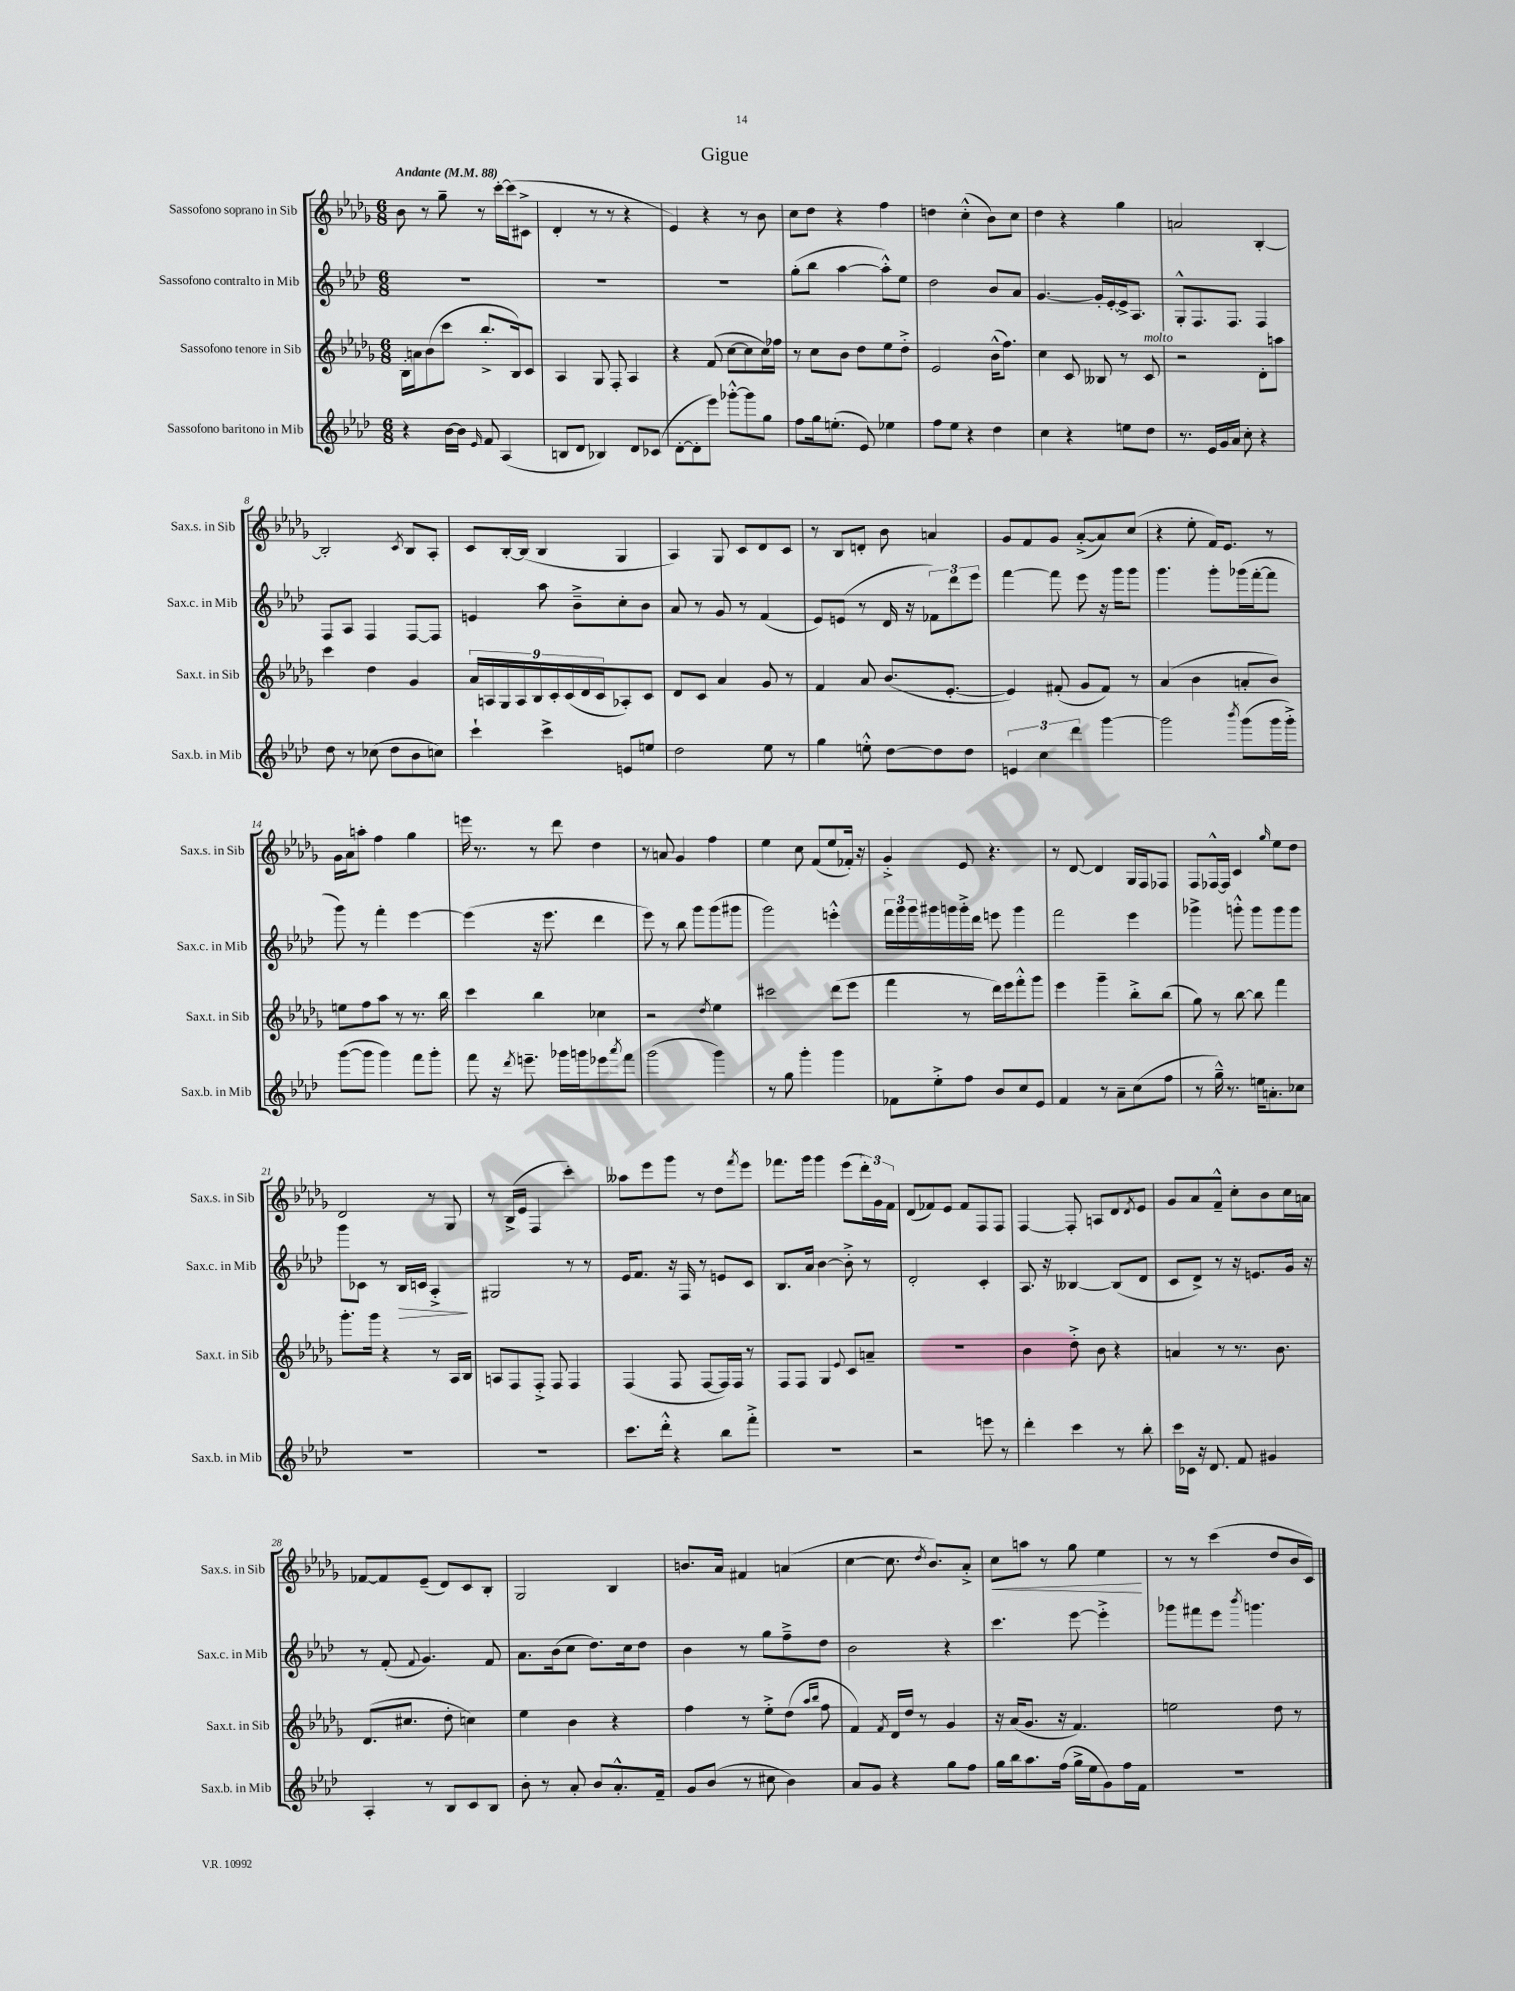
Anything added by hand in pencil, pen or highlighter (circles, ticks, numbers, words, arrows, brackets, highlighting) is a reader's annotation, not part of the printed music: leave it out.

**kern	**kern	**kern	**dynam	**kern	**dynam
*part4	*part3	*part2	*part2	*part1	*part1
*staff4	*staff3	*staff2	*staff2	*staff1	*staff1
*I"Sassofono baritono in Mib	*I"Sassofono tenore in Sib	*I"Sassofono contralto in Mib	*	*I"Sassofono soprano in Sib	*
*I'Sax.b. in Mib	*I'Sax.t. in Sib	*I'Sax.c. in Mib	*	*I'Sax.s. in Sib	*
*clefG2	*clefG2	*clefG2	*	*clefG2	*
*k[b-e-a-d-]	*k[b-e-a-d-g-]	*k[b-e-a-d-]	*	*k[b-e-a-d-g-]	*
*M6/8	*M6/8	*M6/8	*	*M6/8	*
*MM88	*MM88	*MM88	*	*MM88	*
=1	=1	=1	=1	=1	=1
!	!	!	!	!LO:TX:a:B:t=Andante	!
4r	16B-'\LL	2.r	.	8b-\	.
.	16an\J	.	.	.	.
.	(8b-\	.	.	8r	.
[16b-\LL	8ccc\J	.	.	8gg-~\	.
16b-\JJ]	.	.	.	.	.
16qqe-/	.	.	.	.	.
8f/	8.bb-'^/L	.	.	8r	.
(4A-/	.	.	.	[16ccc'\LL	.
.	16B-/k)	.	.	(16ccc\J]	.
.	8c/J	.	.	8c#X^\J	.
=2	=2	=2	=2	=2	=2
8Bn/L	4A-/	2.r	.	4d-'/	.
8d-/J	.	.	.	.	.
4B-X/)	8G-/	.	.	8r	.
.	8F'/	.	.	8r	.
8d-/L	4A-/	.	.	4r	.
(8c-X/J	.	.	.	.	.
=3	=3	=3	=3	=3	=3
[8d-'\L	4r	2.r	.	4e-/)	.
8d-'\]	.	.	.	.	.
8eee-\J)	(8f/	.	.	4r	.
[8ggg-X'^^\L	[8cc\L	.	.	.	.
8ggg-\]	8cc\]	.	.	8r	.
8gg\J	16cc\L)	.	.	8b-\	.
.	16ff-X\JJ	.	.	.	.
=4	=4	=4	=4	=4	=4
8ff\L	8r	(8gg'\L	.	8cc\L	.
16gg\k	8cc\L	8bb-\J	.	8dd-\J	.
(8.een'\J	.	.	.	.	.
.	8b-\J	[4aa-\	.	4r	.
8e-/)	8dd-\L	.	.	.	.
4ee-X\	8ee-\	8aa-'^^\L])	.	4ff\	.
.	8dd-'^\J	8ee-\J	.	.	.
=5	=5	=5	=5	=5	=5
8ff\L	2e-/	2dd-\	.	4ddn\	.
8ee-\J	.	.	.	.	.
4r	.	.	.	(4cc'^^\	.
4dd-\	(16b-^^\KL	8b-/L	.	8b-\L)	.
.	8.ff\J)	.	.	.	.
.	.	8a-/J	.	8cc\J	.
=6	=6	=6	=6	=6	=6
4cc\	4cc\	[4.g/	.	4dd-\	.
4r	8c/	.	.	4r	.
.	8B--X/	16g'/LL]	.	.	.
.	.	[16e-'/	.	.	.
8een\L	8r	16e-^/J]	.	4gg-\	.
.	.	8.A-/J	.	.	.
!	!LO:TX:a:i:t=molto	!	!	!	!
8dd-\J	8c/	.	.	.	.
=7	=7	=7	=7	=7	=7
8.r	2r	8G'^^/L	.	2an/	.
.	.	8.F/	.	.	.
16e-/LL	.	.	.	.	.
16g/	.	.	.	.	.
16a-/JJ	.	8.F/J	.	.	.
8cc'\	.	.	.	.	.
4r	8d-'\L	4F/	.	[4B-'/	.
.	8aan\J	.	.	.	.
!!LO:LB:g=z
=8	=8	=8	=8	=8	=8
8dd-\	4ccc\	8F/L	.	2B-'/]	.
8r	.	8A-/J	.	.	.
(8cc-X\	4dd-\	4F/	.	.	.
8dd-\L	.	.	.	.	.
.	.	.	.	8qc/	.
8b-\	4g-/	[8F/L	.	8B-/L	.
8ccn\J)	.	8F/J]	.	8A-'/J	.
=9	=9	=9	=9	=9	=9
4ccc`\	18a-/LL	4en/	.	8c/L	.
.	18An/	.	.	.	.
.	18G-/	.	.	.	.
.	.	.	.	[16B-'/L	.
.	18A/	.	.	.	.
.	.	.	.	(16B-/JJ]	.
.	18B-/	.	.	.	.
4ccc^\	.	8aa-\	.	4B-/	.
.	18c'/	.	.	.	.
.	(18c/	.	.	.	.
.	.	8b-~^\L	.	.	.
.	18d-/	.	.	.	.
.	18c/J	.	.	.	.
8en/L	8A-X'/)	8cc'\	.	4G-/	.
8een/J	8c/J	8b-\J	.	.	.
=10	=10	=10	=10	=10	=10
2dd-\	8d-/L	8a-/	.	4A-/)	.
.	8c/J	8r	.	.	.
.	4a-/	8g/	.	8G-/	.
.	.	8r	.	8c/L	.
8ee-\	8g-/	(4f/	.	8d-/	.
8r	8r	.	.	8c/J	.
=11	=11	=11	=11	=11	=11
4gg\	4f/	8e-/L)	.	8r	.
.	.	(8en/J	.	8B-/L	.
8een'^^\	8a-/	8r	.	8dn'/J	.
[8dd-\L	(8.b-/L	16d-/	.	8b-\	.
.	.	16r	.	.	.
8dd-\]	.	12f-X\L)	.	4an/	.
.	[8.e-'/J	.	.	.	.
.	.	12ddd-\	.	.	.
8dd-\J	.	.	.	.	.
.	.	12eee-\J	.	.	.
=12	=12	=12	=12	=12	=12
6en/	4e-/])	[4fff\	.	8g-/L	.
.	.	.	.	8f/	.
6cc\	.	.	.	.	.
.	(8f#X'/	8fff\]	.	8g-/J	.
6ddd-\	.	.	.	.	.
.	8g-/L	8eee-\	.	([8a-'^/L	.
[4ggg\	8f#/J)	16r	.	8a-/])	.
.	.	16ggg\KL	.	.	.
.	8r	8ggg\J	.	(8cc/J	.
=13	=13	=13	=13	=13	=13
2ggg\]	(4a-/	4.ggg\	.	4r	.
.	4b-\	.	.	8ee-'\	.
.	.	8ggg'\L	.	16f/KL)	.
.	.	.	.	8.e-/J	.
8qbbb-/	.	.	.	.	.
(8ggg\L	8an'/L	(16ggg-X\L	.	.	.
.	.	[16fff'\J	.	.	.
16ggg\L	8b-/J)	8fff\J]	.	8r	.
16ggg'^\JJ)	.	.	.	.	.
!!LO:LB:g=z
=14	=14	=14	=14	=14	=14
([8ggg\L	8een\L	8ggg\)	.	16g-\LL	.
.	.	.	.	16a-\J	.
8ggg\J]	8ff\	8r	.	8aan'\J	.
4ggg\)	8aa-\J	4fff'\	.	4ff\	.
.	8r	.	.	.	.
8fff\L	8.r	[4eee-\	.	4gg-\	.
8ggg'\J	.	.	.	.	.
.	16bb-\	.	.	.	.
=15	=15	=15	=15	=15	=15
8fff\	4ccc\	(4eee-\]	.	16eeen\	.
.	.	.	.	8.r	.
16r	.	.	.	.	.
8qddd-/	.	.	.	.	.
8.eeen~\	.	.	.	.	.
.	4bb-\	16r	.	8r	.
.	.	8.eee-\	.	.	.
16ggg-X\LL	.	.	.	8ddd-\	.
16gggn\J	.	.	.	.	.
8eee-X\	4cc-X\	4ddd-\	.	4dd-\	.
8qaaa-/	.	.	.	.	.
8fff\J	.	.	.	.	.
=16	=16	=16	=16	=16	=16
(2ggg\	2r	8eee-\)	.	8r	.
.	.	8r	.	8an/	.
.	.	8bb-\	.	4g-/	.
.	.	8ggg\L	.	.	.
.	8qdd-/	.	.	.	.
4ggg\)	4ee-\	(8ggg\	.	4ff\	.
.	.	8ggg#X\J	.	.	.
=17	=17	=17	=17	=17	=17
8r	2ccc#X\	2ggg\)	.	4ee-\	.
8gg\	.	.	.	.	.
4ggg'\	.	.	.	8cc\	.
.	.	.	.	(8f/L	.
4ggg\	(8ddd-\L	4eeen'^^\	.	8ee-/	.
.	8eee-\J	.	.	16f-X'/Jk)	.
.	.	.	.	16r	.
=18	=18	=18	=18	=18	=18
8f-X\L	4fff\	24fff\LL	.	4g-'^/	.
.	.	24ggg\	.	.	.
.	.	24ggg\	.	.	.
8ee-'^\	.	16ggg#X\	.	.	.
.	.	16gggn\	.	.	.
8ff\J	8r	16ggg'^\	.	8e-/	.
.	.	16ddd-\JJ	.	.	.
8b-/L	16ddd-\LL)	8eeen\	.	4.r	.
.	16eee-\J	.	.	.	.
8cc/	8fff'^^\	4ggg\	.	.	.
8e-/J	8ggg-\J	.	.	.	.
=19	=19	=19	=19	=19	=19
4f/	4eee-\	2fff\	.	8r	.
.	.	.	.	[8d-/	.
8r	4ggg-~\	.	.	4d-/]	.
8a-~\L	.	.	.	.	.
(8cc\	8bb-'^\L	4eee-\	.	16G-/LL	.
.	.	.	.	16F/J	.
8ff\J	(8bb-\J	.	.	8F-X/J	.
=20	=20	=20	=20	=20	=20
8r	8gg-\)	4ggg-X^\	.	8F/L	.
16gg~^^\)	8r	.	.	[16F-X^^/L	.
8.r	.	.	.	16F-/JJ]	.
.	[8bb-\	8gggn'^^\	.	4c/	.
16een\KL	8bb-\]	8ggg\L	.	.	.
8.an'\	.	.	.	.	.
.	.	.	.	16qqgg-/	.
.	4fff\	8ggg\	.	8ee-\L	.
8cc-X\J	.	8ggg\J	.	8dd-\J	.
!!LO:LB:g=z
=21	=21	=21	=21	=21	=21
2.r	8.ggg-'\L	8ggg\L	.	2d-/	.
.	.	8c-X\J	.	.	.
.	16ggg-\Jk	.	.	.	.
.	4r	8r	.	.	.
!	!	!	!LO:HP:b	!	!
.	.	16B-/LL	>	.	.
.	.	16cn/JJ	.	.	.
.	8r	4A-'^/	.	8r	.
.	16A-/LL	.	.	8G-/	.
.	16B-/JJ	.	.	.	.
.	.	.	]	.	.
=22	=22	=22	=22	=22	=22
2.r	8An/L	2G#X/	.	8r	.
.	8F/	.	.	(16B-^/LL	.
.	.	.	.	16e-/JJ	.
.	8F'^/J	.	.	4F/	.
.	8F/	.	.	.	.
.	4F/	8r	.	4ccc'\)	.
.	.	8r	.	.	.
=23	=23	=23	=23	=23	=23
8.ccc\L	(4F/	16e-/KL	.	8aa--X\L	.
.	.	8.f/J	.	.	.
.	.	.	.	8eee-\	.
16ddd-'^^\Jk	.	.	.	.	.
4r	8F/	16r	.	8ggg-\J	.
.	.	16F/	.	.	.
.	[8F/L	8r	.	8r	.
8bb-\L	16F/L])	8en/L	.	8dd-\L	.
.	16F/JJ	.	.	.	.
.	.	.	.	8qfff/	.
8fff'^\J	8r	8c/J	.	8eee-\J	.
=24	=24	=24	=24	=24	=24
2.r	8F/L	8.B-/L	.	8.fff-X\L	.
.	8F/J	.	.	.	.
.	.	16a-/Jk	.	16ggg-\Jk	.
.	4G-/	[4b-\	.	4ggg-\	.
.	8qqe-/	.	.	.	.
.	8c/L	8b-'^\]	.	(8eee-\L	.
.	8an~/J	8r	.	24ddd-'\L)	.
.	.	.	.	24g-\	.
.	.	.	.	24f\JJ	.
=25	=25	=25	=25	=25	=25
2r	2.r	2d-'/	.	(8d-/L	.
.	.	.	.	8f-X/)	.
.	.	.	.	8e-/J	.
.	.	.	.	8f-/L	.
8eeen\	.	4c'/	.	8F/	.
8r	.	.	.	8F/J	.
=26	=26	=26	=26	=26	=26
4ddd-'\	4b-\	8.A-/	.	[4F/	.
.	.	16r	.	.	.
4ccc\	8dd-'^\	[4B--X/	.	8F'/]	.
.	8b-\	.	.	8An/L	.
8r	4r	(8B--/L]	.	8d-/	.
.	.	.	.	8qd-/	.
8bb-'\	.	8d-/J	.	8e-/J	.
=27	=27	=27	=27	=27	=27
16ccc\LL	4an/	8c/L	.	8g-/L	.
16c-X\JJ	.	.	.	.	.
16r	.	8d-^/J)	.	8a-/	.
8.d-/	.	.	.	.	.
.	8r	8r	.	8f~^^/J	.
8f/	8.r	16r	.	8cc'\L	.
.	.	8.en/L	.	.	.
4g#X/	.	.	.	8b-\	.
.	8.b-\	.	.	.	.
.	.	16g/Jk	.	16cc\L	.
.	.	16r	.	16an\JJ	.
!!LO:LB:g=z
=28	=28	=28	=28	=28	=28
4A-'/	(8.d-/L	8r	.	[8f-X/L	.
.	.	(8f'/	.	8f-/]	.
.	8.cc#X/J	.	.	.	.
.	.	8qqf/	.	.	.
8r	.	4.g/)	.	(8e-~/J	.
8B-/L	8dd-'\	.	.	8d-/L)	.
8c/	4ccn\)	.	.	8c/	.
8B-/J	.	8f/	.	8B-'/J	.
=29	=29	=29	=29	=29	=29
8b-'\	4ee-\	8.a-\L	.	2G-/	.
8r	.	.	.	.	.
.	.	(16b-\k	.	.	.
8a-'/	4b-\	8cc\J	.	.	.
8b-/L	.	8.dd-\L)	.	.	.
8.a-'^^/	4r	.	.	4B-/	.
.	.	16cc\k	.	.	.
.	.	8dd-\J	.	.	.
16f~/Jk	.	.	.	.	.
=30	=30	=30	=30	=30	=30
8g/L	4ff\	4b-\	.	8.bn/L	.
(8b-/J	.	.	.	.	.
.	.	.	.	16a-/Jk	.
8r	8r	8r	.	4f#X/	.
8cc#X\	8ee-'^\L	8gg\L	.	.	.
4b-\)	(8dd-\J	8ff~^\	.	(4an/	.
.	16qqaa-/LL	.	.	.	.
.	16qqbb-/JJ	.	.	.	.
.	8ff\	8dd-\J	.	.	.
=31	=31	=31	=31	=31	=31
8a-/L	4f/)	2b-\	.	[4cc\	.
8g/J	.	.	.	.	.
.	8qf/	.	.	.	.
4r	16d-/LL	.	.	8.cc\]	.
.	16dd-/JJ	.	.	.	.
.	8r	.	.	.	.
.	.	.	.	8qdd-/	.
.	.	.	.	8.b-/L)	.
8gg\L	4g-/	4r	.	.	.
8ff\J	.	.	.	8a-'^/J	.
=32	=32	=32	=32	=32	=32
!	!	!	!	!	!LO:HP:b
16gg\LL	16r	4.ccc\	.	8cc\L	<
16bb-\J	(16a-/KL	.	.	.	.
8.aa-\	8.g-/J	.	.	8aan\J	.
.	.	.	.	8r	.
(16ff\Jk	16r	.	.	.	.
16gg^\LL	4.f/)	[8eee-\	.	8gg-\	.
16ee-\J	.	.	.	.	.
8g\)	.	4eee-'^\]	.	4ee-\	.
16ff\L	.	.	.	.	.
16f\JJ	.	.	.	.	.
.	.	.	.	.	[
=33	=33	=33	=33	=33	=33
2.r	2een\	8ggg-X\L	.	8r	.
.	.	8fff#X\	.	8r	.
.	.	8eee-\J	.	(4ccc\	.
.	.	8qbbb-/	.	.	.
.	.	4.gggn\	.	.	.
.	8dd-\	.	.	8dd-/L	.
.	8r	.	.	16b-/L	.
.	.	.	.	16c/JJ)	.
==	==	==	==	==	==
*-	*-	*-	*-	*-	*-
